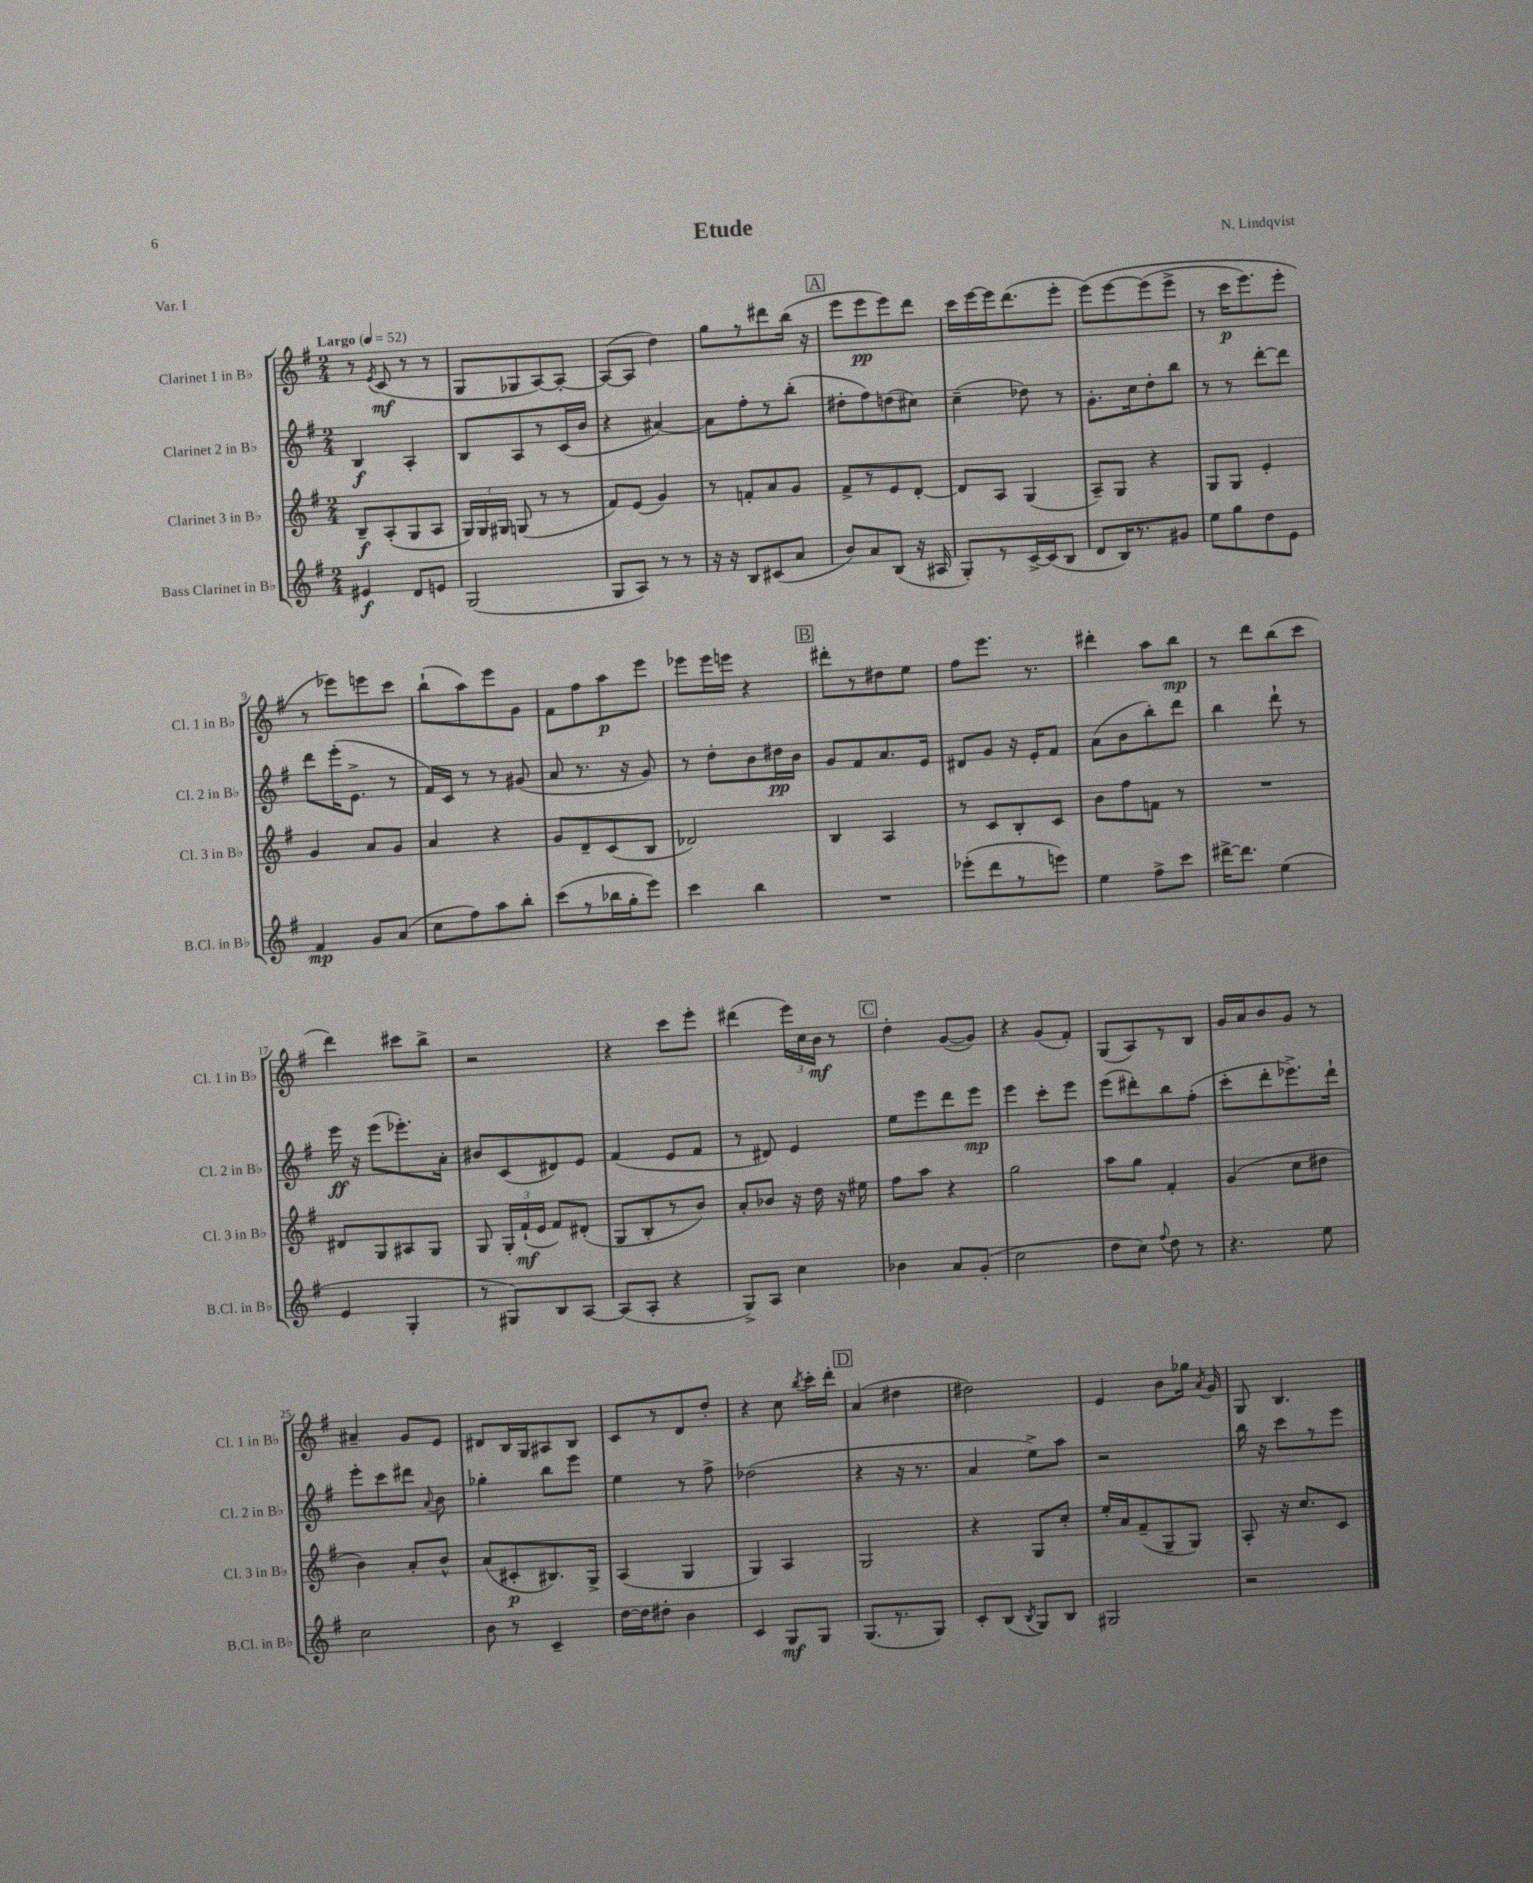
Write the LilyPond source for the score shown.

\header { title = "Etude" composer = "N. Lindqvist" piece = "Var. I" }
<<
\new StaffGroup <<
\new Staff = "s0" \with { instrumentName = "Clarinet 1 in Bb" shortInstrumentName = "Cl. 1 in Bb" } {
    \clef treble \key g \major \numericTimeSignature \time 2/4 \tempo "Largo" 4 = 52
    \autoBeamOff r8 \acciaccatura { e'8 } c'8\mf( r8 r8 |
    g8[ ges8 a8~) a8]~-. |
    a8[~( a8] d''4) |
    g''8[ r8 dis'''8 b''16]( r16 |
    \mark \markup { \box "A" } e'''8[ e'''8\pp e'''8) d'''8] |
    c'''16[ e'''16~ e'''16 d'''8.( e'''8]-. |
    e'''8[)\( e'''8~ e'''8( e'''8]-> |
    r8 c'''16[\p e'''8.) e'''8]-. |
    r8 ees'''8[\) e'''8 c'''8] |
    b''8[-!( a''8) e'''8 g'8] |
    fis'8[ fis''8 a''8\p e'''8] |
    ees'''8[ ees'''16 e'''16] r4 |
    \mark \markup { \box "B" } dis'''8[-. r8 dis''8 e''8] |
    fis''8[ e'''8.] r8. |
    dis'''4-. a''8[ b''8]\mp |
    r8 d'''8[ b''8( c'''8] |
    d'''4) cis'''8[ b''8]-> |
    r2 |
    r4 c'''8[ e'''8]-. |
    dis'''4( \tuplet 3/2 { e'''16[) c''16 b'16]\mf } r8 |
    \mark \markup { \box "C" } d''4-. g'8[~( g'8]) |
    r4 g'8[( fis'8]-.) |
    g8[( a8) r8 b8] |
    g'16[ a'16 b'8 g'8] r8 |
    ais'4-- g'8[ e'8] |
    dis'8[ b16 g16 ais8 b8] |
    c'8[ r8 d'8 d''8]-. |
    r4 c''8 \acciaccatura { b''8 } c'''16[-. d'''16]-. |
    \mark \markup { \box "D" } a'4( dis''4 |
    dis''2) |
    e'4 b'8[ ges''16] \acciaccatura { a'8 } g'16 |
    g8 b4. \bar "|." |
}
\new Staff = "s1" \with { instrumentName = "Clarinet 2 in Bb" shortInstrumentName = "Cl. 2 in Bb" } {
    \clef treble \key g \major \numericTimeSignature \time 2/4
    \autoBeamOff b4\f a4-. |
    b8[ a8 r8 c'16( b'16] |
    r4 ais'4~) |
    ais'8[ fis''8-. r8 b''8]-.( |
    \mark \markup { \box "A" } dis''8[-. fis''8) d''8( cis''8]) |
    c''4--( des''8) r8 |
    g'8.[-. c''16 d''8-. b''8] |
    r8 r8 d'''8[~-. d'''8] |
    d'''8[ e'''16-.( e'8.]-> r8 |
    fis'16[) c'16] r8 r8 gis'8( |
    a'8 r8. r16 g'8) |
    r8 d''8[-. b'8 dis''16\pp b'16] |
    \mark \markup { \box "B" } g'8[ fis'8 a'8. e'16] |
    dis'8[ g'8] r16 e'16[-. fis'8] |
    a'8[( b'8 b''8-.) d'''8] |
    b''4 d'''8-! r8 |
    e'''16\ff r16 e'''8[( ees'''8.-.) a'16]-. |
    bis'8[ c'8( dis'8) e'8] |
    fis'4( e'8[ fis'8] |
    r8 dis'8) e'4 |
    \mark \markup { \box "C" } e''8[ e'''8 d'''8 e'''8]\mp |
    e'''4 c'''8[-. e'''8] |
    e'''8[( dis'''8-.) b''8 fis''8]-.( |
    c'''8[-. d'''8-. ees'''8.->) d'''16]-! |
    e'''8[-. c'''8 dis'''8] \appoggiatura { a'8 } b'8 |
    ges''4-. b''8[ e'''8] |
    e''4 r8 fis''8-> |
    des''2( |
    \mark \markup { \box "D" } r4 r16 r8. |
    a'4 e''8[->) a''8] |
    r2 |
    b''16 r16 c'''8[ r8 e'''8] \bar "|." |
}
\new Staff = "s2" \with { instrumentName = "Clarinet 3 in Bb" shortInstrumentName = "Cl. 3 in Bb" } {
    \clef treble \key g \major \numericTimeSignature \time 2/4
    \autoBeamOff b8[--\f a8-.( g8 a8] |
    \tuplet 3/2 { g16[) g16 gis16] } g8( r8 r8 |
    fis'8[) e'8]( g'4) |
    r8 f'8[-. a'8 g'8] |
    \mark \markup { \box "A" } fis'8[-> r8 e'8 d'8]~-. |
    d'8[ a8] g4( |
    a8[--) g8] r4 |
    g8[ g8] e'4-. |
    g'4 a'8[ g'8] |
    a'4 r4 |
    g'8[ d'8-- c'8( b8] |
    des'2) |
    \mark \markup { \box "B" } b4 a4 |
    r8 c'8[ b8-. c'8] |
    b'8[ fis''8 f'8] r8 |
    R2 |
    dis'8[ g8 ais8 g8] |
    g8 \tuplet 3/2 { g16[-. fis'16-!\mf( e'16] } fis'8[) dis'8]-.( |
    g8[ b8-. r8 b'8]) |
    a'8[-. bes'8] r16 d''16 r16 eis''16 |
    \mark \markup { \box "C" } fis''8[ a''8] r4 |
    g''2 |
    a''8[ g''8] fis'4-. |
    g'4( c''8[ dis''8] |
    b'4) a'8[-. b'8]-^ |
    a'8[( cis'8-.\p bis8.) g16]-> |
    a4( g4 |
    g4) a4 |
    \mark \markup { \box "D" } g2 |
    r4 g8[ c''8]-. |
    e''16[-. a'16 fis'8--( g8-- g8]) |
    a8-. r16 c''8.[ c'8] \bar "|." |
}
\new Staff = "s3" \with { instrumentName = "Bass Clarinet in Bb" shortInstrumentName = "B.Cl. in Bb" } {
    \clef treble \key g \major \numericTimeSignature \time 2/4
    \autoBeamOff eis'4\f d'8[ e'8] |
    g2( |
    g8[ a8]) r8 r8 |
    r16 r16 b8[ cis'8( a'8] |
    \mark \markup { \box "A" } b'8[) a'8 b8]( r16 ais16 |
    g8[-.) r8 c'16~-> c'16( b8] |
    d'8[ b16) r8. gis'8] |
    e''8[ g''8 d''8 e'8] |
    fis'4\mp g'8[ a'8]( |
    c''8[ fis''8) a''8 b''8]-. |
    c'''8[( r8 bes''16 g''16-. e'''8]) |
    c'''4 b''4 |
    \mark \markup { \box "B" } R2 |
    ees'''8[-.( d'''8 r8 e'''8]) |
    e''4 fis''8[-> c'''8] |
    dis'''16[~-> dis'''8.] e''4( |
    e'4 g4-. |
    r8 gis8[) b8 a8]~ |
    a8[( a8]-. r4 |
    g8[->) a8] c''4 |
    \mark \markup { \box "C" } bes'4 a'8[ g'8]-.( |
    c''2 |
    d''8[ c''8]) \appoggiatura { fis''8 } d''8 r8 |
    r4. e''8 |
    c''2 |
    b'8 r8 c'4-- |
    d''16[~ d''16 dis''8]-. b'4 |
    c'4 g8[\mf g8] |
    \mark \markup { \box "D" } g8.[( r8. g8]) |
    c'8[-. b8]( \acciaccatura { b8 } g8[) b8] |
    gis2 |
    r2 \bar "|." |
}
>>
>>
